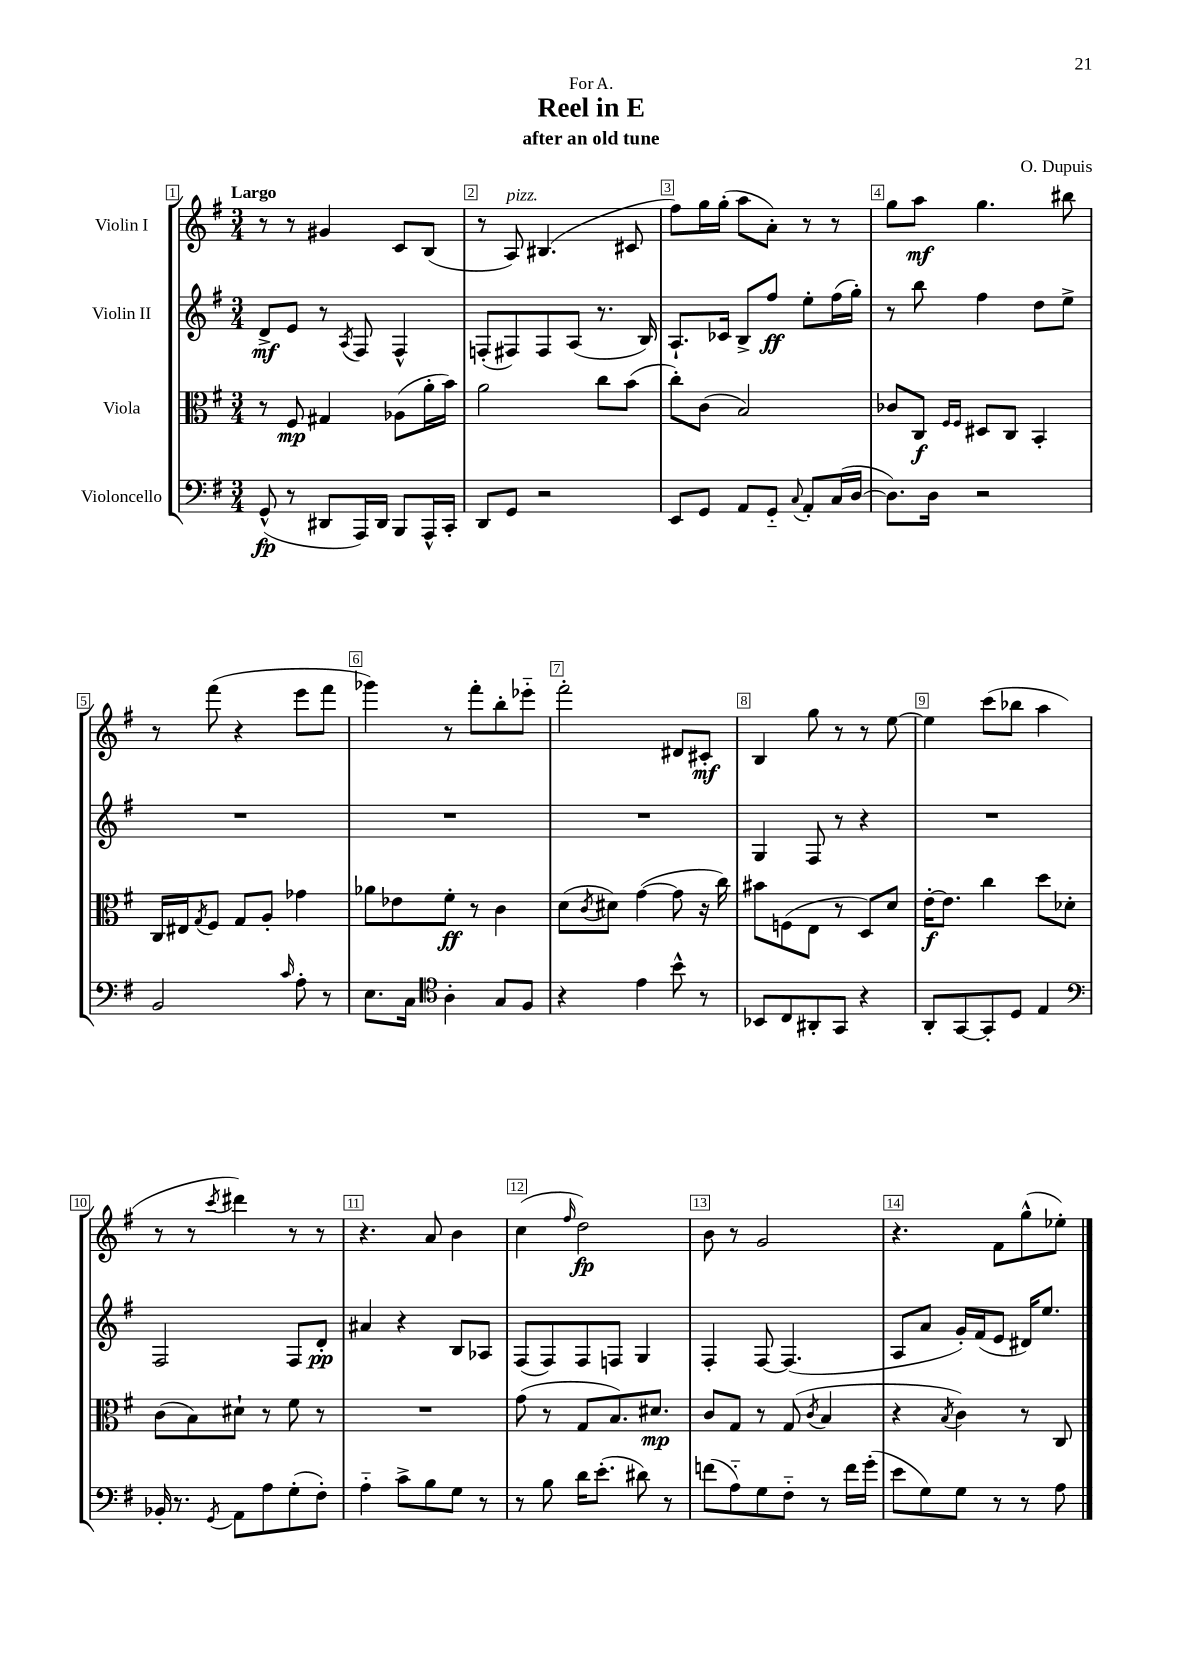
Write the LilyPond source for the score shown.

\header { title = "Reel in E" composer = "O. Dupuis" subtitle = "after an old tune" dedication = "For A." }
<<
\new StaffGroup <<
\new Staff = "s0" \with { instrumentName = "Violin I" } {
    \clef treble \key g \major \numericTimeSignature \time 3/4 \tempo "Largo"
    r8 r8 gis'4 c'8 b8( |
    r8 a8^\markup { \italic "pizz." }) bis4.( cis'8 |
    fis''8) g''16 g''16-.( a''8 a'8-.) r8 r8 |
    g''8 a''8\mf g''4. bis''8 |
    r8 fis'''8( r4 e'''8 fis'''8 |
    ges'''4) r8 fis'''8-. b''8-. ees'''8-_ |
    fis'''2-. dis'8 cis'8-.\mf |
    b4 g''8 r8 r8 e''8~ |
    e''4 c'''8( bes''8 a''4 |
    r8 r8 \acciaccatura { c'''8 } dis'''4) r8 r8 |
    r4. a'8 b'4 |
    c''4( \grace { fis''16 } d''2\fp) |
    b'8 r8 g'2 |
    r4. fis'8 g''8-^( ees''8-.) \bar "|." |
}
\new Staff = "s1" \with { instrumentName = "Violin II" } {
    \clef treble \key g \major \numericTimeSignature \time 3/4
    d'8->\mf e'8 r8 \acciaccatura { a8 } fis8 fis4-^ |
    f8-.( fis8) fis8 a8( r8. b16) |
    a8.-! ces'16 b8-> fis''8\ff e''8-. fis''16( g''16-.) |
    r8 b''8 fis''4 d''8 e''8-> |
    R2. |
    R2. |
    R2. |
    g4 fis8 r8 r4 |
    R2. |
    fis2 fis8 d'8-.\pp |
    ais'4 r4 b8 aes8 |
    fis8( fis8) fis8 f8 g4 |
    fis4-. fis8~ fis4.( |
    a8 a'8 g'16-.) fis'16( e'8 dis'16) e''8. \bar "|." |
}
\new Staff = "s2" \with { instrumentName = "Viola" } {
    \clef alto \key g \major \numericTimeSignature \time 3/4
    r8 fis8\mp gis4 aes8( a'16-. b'16) |
    a'2 c''8 b'8( |
    c''8-.) c'8( b2) |
    ces'8 c8\f \grace { fis16 fis16 } dis8 c8 b,4-. |
    c16 eis16 \acciaccatura { g8 } fis8 g8 a8-. ges'4 |
    aes'8 ees'8 fis'8-.\ff r8 c'4 |
    d'8( \acciaccatura { c'8 } dis'8) g'4~( g'8 r16 c''16) |
    bis'8 f8( e8 r8 d8) d'8 |
    e'16~-.\f e'8. c''4 d''8 des'8-. |
    c'8( b8) dis'8-! r8 fis'8 r8 |
    R2. |
    g'8( r8 g8 b8.) dis'8.\mp |
    c'8 g8 r8 g8( \acciaccatura { c'8 } b4 |
    r4 \acciaccatura { b8 } c'4) r8 c8 \bar "|." |
}
\new Staff = "s3" \with { instrumentName = "Violoncello" } {
    \clef bass \key g \major \numericTimeSignature \time 3/4
    g,8-^\fp( r8 dis,8 a,,16) dis,16 b,,8 a,,16-^ c,16-. |
    d,8 g,8 r2 |
    e,8 g,8 a,8 g,8-_ \appoggiatura { c8 } a,8-. c16( d16~ |
    d8.) d16 r2 |
    b,2 \grace { c'16 } a8-. r8 |
    e8. c16 \clef tenor a4-. g8 fis8 |
    r4 e'4 b'8-^ r8 |
    bes,8 c8 ais,8-. g,8 r4 |
    a,8-. g,8~ g,8-. d8 e4 |
    \clef bass bes,16-. r8. \acciaccatura { g,8 } a,8 a8 g8-.( fis8-.) |
    a4-_ c'8-> b8 g8 r8 |
    r8 b8 d'16 e'8.-.( dis'8) r8 |
    f'8( a8-_) g8 fis8-_ r8 f'16 g'16-.( |
    e'8 g8) g8 r8 r8 a8 \bar "|." |
}
>>
>>
\layout { \context { \Score \override BarNumber.break-visibility = ##(#f #t #t) barNumberVisibility = #all-bar-numbers-visible \override BarNumber.stencil = #(make-stencil-boxer 0.1 0.3 ly:text-interface::print) } }
